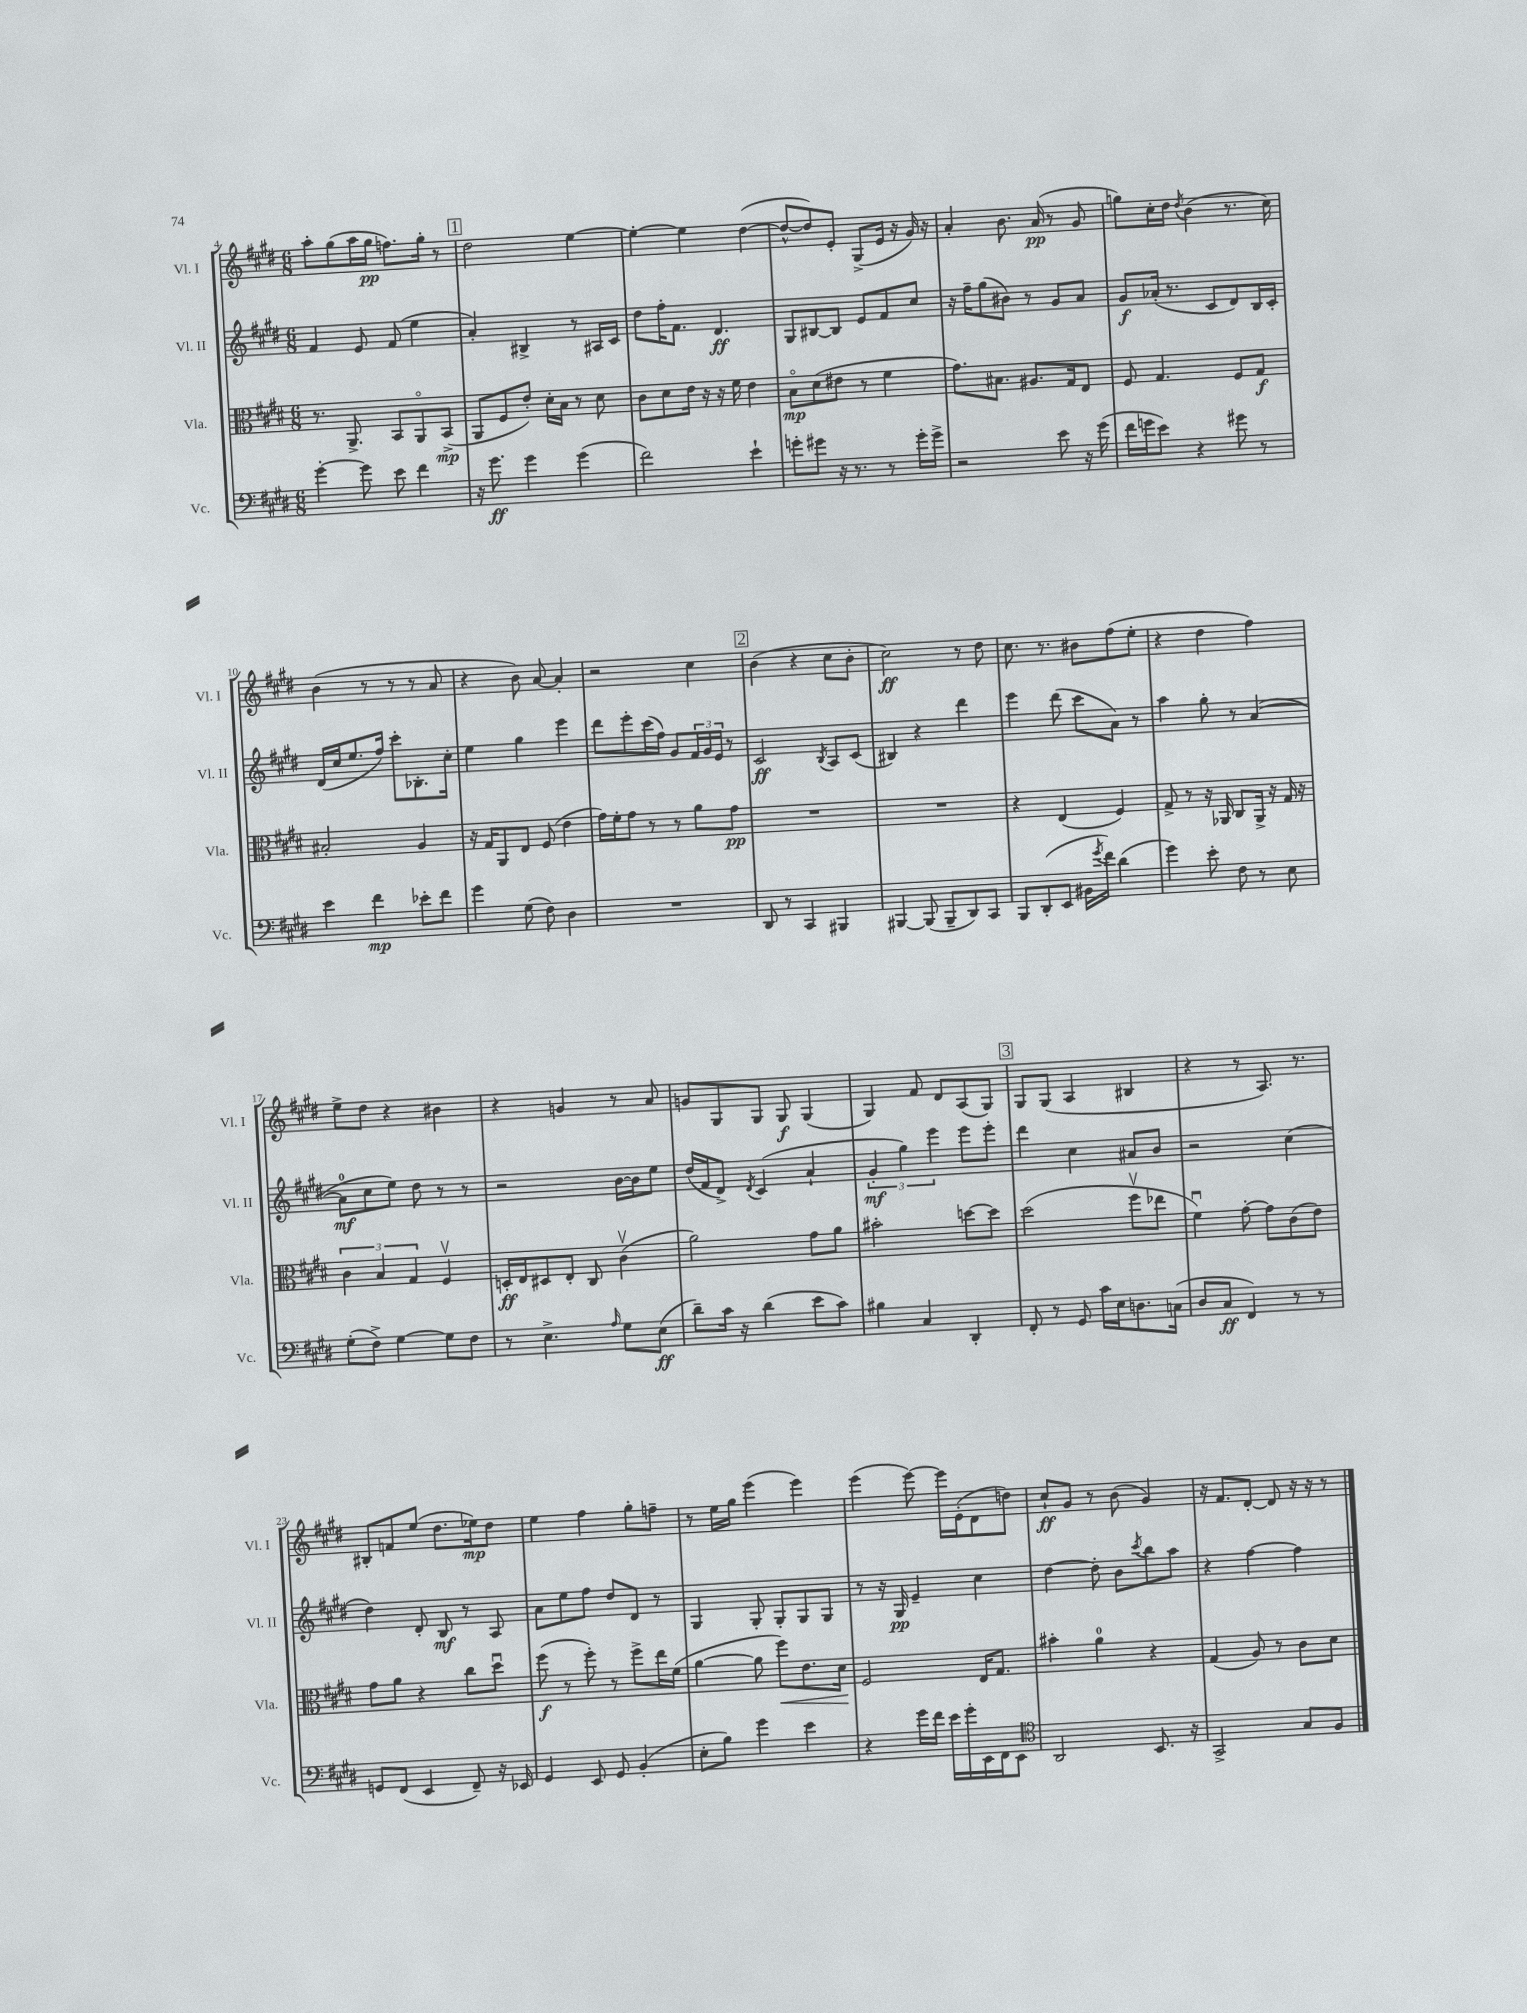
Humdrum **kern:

**kern	**kern	**kern	**kern
*staff4	*staff3	*staff2	*staff1
*clefF4	*clefC3	*clefG2	*clefG2
*k[f#c#g#d#]	*k[f#c#g#d#]	*k[f#c#g#d#]	*k[f#c#g#d#]
*M6/8	*M6/8	*M6/8	*M6/8
[4g#'	8.r	4f#	8aa'
.	.	.	(8gg#
.	8.AA^	.	.
8g#]	.	8e	16aa
.	.	.	16gg#
8e	8BB	(8f#	8.ff)
4f#	8AAo	4ee	.
.	.	.	16gg#'
.	(8BB^	.	8r
=	=	=	=
16r	8AA	4a')	2dd#
8.g#	.	.	.
.	8F#	.	.
4g#	8e')	4B#^	.
.	16d#'	.	.
.	16B	.	.
(4g#	8r	8r	[4ee
.	8d#	16A#	.
.	.	16c#	.
=	=	=	=
2f#)	8c#	8dd#	4ee'_
.	8d#	16ff#'	.
.	.	8.f#	.
.	16e	.	4ee]
.	16r	.	.
.	16r	4.d#	.
.	16f#	.	.
4e`	4e	.	([4dd#
=	=	=	=
8g'	8Bo	8G#	8dd#^^_
8g#	(8d#	[8B#	8dd#])
16r	8e#	8B#]	8e'
8.r	.	.	.
.	8r	8e	(8G#^
8r	4f#	8f#	16e
.	.	.	16r
16g#'	.	8cc#	16g#)
16g#^	.	.	16r
=	=	=	=
2r	8.g#)	16r	4a'
.	.	16ff#~	.
.	.	(8gg#	.
.	8.B#	.	.
.	.	8b#)	8.b
.	8.A#	8r	.
.	.	.	(16a
8e	.	8g#	8r
.	16G#	.	.
16r	8E	8a	8g#
(16g#	.	.	.
=	=	=	=
16f#	8F#	8g#	8gg)
16g	.	.	.
8e)	4.G#	(16a-'	16cc#'
.	.	8.r	16dd#
.	.	.	8qdd#
4r	.	.	(4b
.	.	8c#	.
8g#	8F#	8d#)	8.r
8r	8G#	16B	.
.	.	16c#'	16cc#)
=	=	=	=
4e	2B#'	(16d#	(4b
.	.	16cc#	.
.	.	8.ee	.
4f#	.	.	8r
.	.	16ff#)	.
.	.	8ccc#'	8r
8e-'	4A	8.B-'	8r
8f#	.	.	8a
.	.	16cc#'	.
=	=	=	=
4g#	16r	4ee	4r
.	16G#	.	.
.	8AA	.	.
(8G#	8E	4gg#	8b)
8F#)	(8F#	.	[8a
4D#	4e	4eee	4a']
=	=	=	=
2.r	16g#)	8ddd#	2r
.	16f#'	.	.
.	8g#	8eee'	.
.	8r	(16ccc#	.
.	.	16ff#)	.
.	8r	8g#	.
.	8a	24f#	4cc#
.	.	24g#	.
.	.	24e	.
.	8g#	8r	.
=	=	=	=
8DD#	2.r	2c#	(4b
8r	.	.	.
4CC#	.	.	4r
.	.	8qB	.
4BBB#	.	8A	8cc#
.	.	(8c#	8b'
=	=	=	=
[4BBB#	2.r	4B#)	2cc#)
(8BBB#]	.	4r	.
8BBB#~	.	.	.
8DD#)	.	4ddd#	8r
8CC#	.	.	8dd#
=	=	=	=
8BBB	4r	4eee	8.cc#
(8DD#'	.	.	.
.	.	.	8.r
8EE	(4E	(8ddd#	.
16BB#	.	8ccc#	8b#
8qg#	.	.	.
16f#)	.	.	.
(4d#	4F#)	8a)	(8ff#
.	.	8r	8ee'
=	=	=	=
4g#)	8G#^	4aa	4r
.	8r	.	.
8e'	16r	8gg#'	4dd#
.	16AA-	.	.
8F#	8C#	8r	.
8r	16AA-^	([4a	4ff#)
.	16r	.	.
8E	16G#	.	.
.	16r	.	.
=	=	=	=
(8G#'	6c#	8a]	8ee^
8F#^)	.	8cc#	8dd#
.	6B	.	.
[4G#	.	8ee)	4r
.	6G#	.	.
.	.	8dd#	.
8G#]	4F#v	8r	4b#
8F#	.	8r	.
=	=	=	=
8r	16D'	2r	4r
.	16E	.	.
4.E^	8D#	.	.
.	8E'	.	4g
.	8C#	.	.
16qqA	.	.	.
8G#	(4c#v	[16b	8r
.	.	16b]	.
(8E	.	8ee	8a
=	=	=	=
8d#~)	2a)	(16dd#	8g
.	.	16f#	.
16c#	.	8d#^)	8G#
16r	.	.	.
.	.	8qd#	.
(4d#	.	(4c#	8G#
.	.	.	8G#
8e	8g#	4a`	(4G#
8c#)	8a	.	.
=	=	=	=
4B#	2b#'	6g#'	4G#)
.	.	6gg#)	.
4C#	.	.	8f#
.	.	6eee	.
.	.	.	8d#
4DD#'	[8dd	8eee	(8A
.	8dd]	8eee'	8G#)
=	=	=	=
8FF#'	(2dd#	4ddd#	8G#
8r	.	.	(8G#
8GG#	.	4cc#	4A
16c#	.	.	.
16E	.	.	.
8.D	8ff#v	8a#	4B#
.	8ee-	8b	.
(16C	.	.	.
=	=	=	=
8D#	4f#u)	2r	4r
8C#	.	.	.
4FF#)	[8g#'	.	8r
.	8g#]	.	8.A)
8r	(8c#	(4cc#	.
.	.	.	8.r
8r	8e)	.	.
=	=	=	=
8GG	8g#	4dd#)	8B#'
(8FF#	8a	.	8f
4EE	4r	8d#'	(8ee
.	.	8B	8.dd#
8FF#~)	8cc#	8r	.
.	.	.	16ee-)
16r	8dd#u	8A	8dd#
16EE-	.	.	.
=	=	=	=
4GG#	(8ff#	8a	4ee
.	8r	8ee	.
8EE	8ff#')	8ff#	4ff#
8GG#	8r	8dd#	.
(4BB'	8ff#^	8d#	8gg#'
.	16ee	8r	8ff~
.	(16f#	.	.
=	=	=	=
8E'	[4a	4G#	8r
8B)	.	.	16ee
.	.	.	16gg#
4g#	8a]	8G#'	(4eee
.	8ff#)	8G#'	.
4e	8.e	8G#	4eee)
.	.	8G#	.
.	16d#	.	.
=	=	=	=
4r	2F#	8r	(4eee
.	.	16r	.
.	.	16G#	.
16g#	.	4e~	[8eee)
16f#	.	.	.
16e	.	.	16eee]
16g#'	.	.	(16e'
16EE	16E	4cc#	8d#
16FF#	8.G#	.	.
8EE	.	.	8dd)
=	=	=	=
*clefC4	*	*	*
2AA	4b#'	[4dd#	8cc#`
.	.	.	8g#
.	4a	8dd#']	8r
.	.	8b	(8b
.	.	8qccc#	.
8.BB	4r	8bb	4g#)
.	.	8aa	.
16r	.	.	.
=	=	=	=
2GG#^	(4G#	4r	16r
.	.	.	8.f#
.	8A)	[4ff#	[8d#'
.	8r	.	8d#]
8G#	8c#	4ff#]	16r
.	.	.	16r
8F#	8d#	.	8r
==	==	==	==
*-	*-	*-	*-
